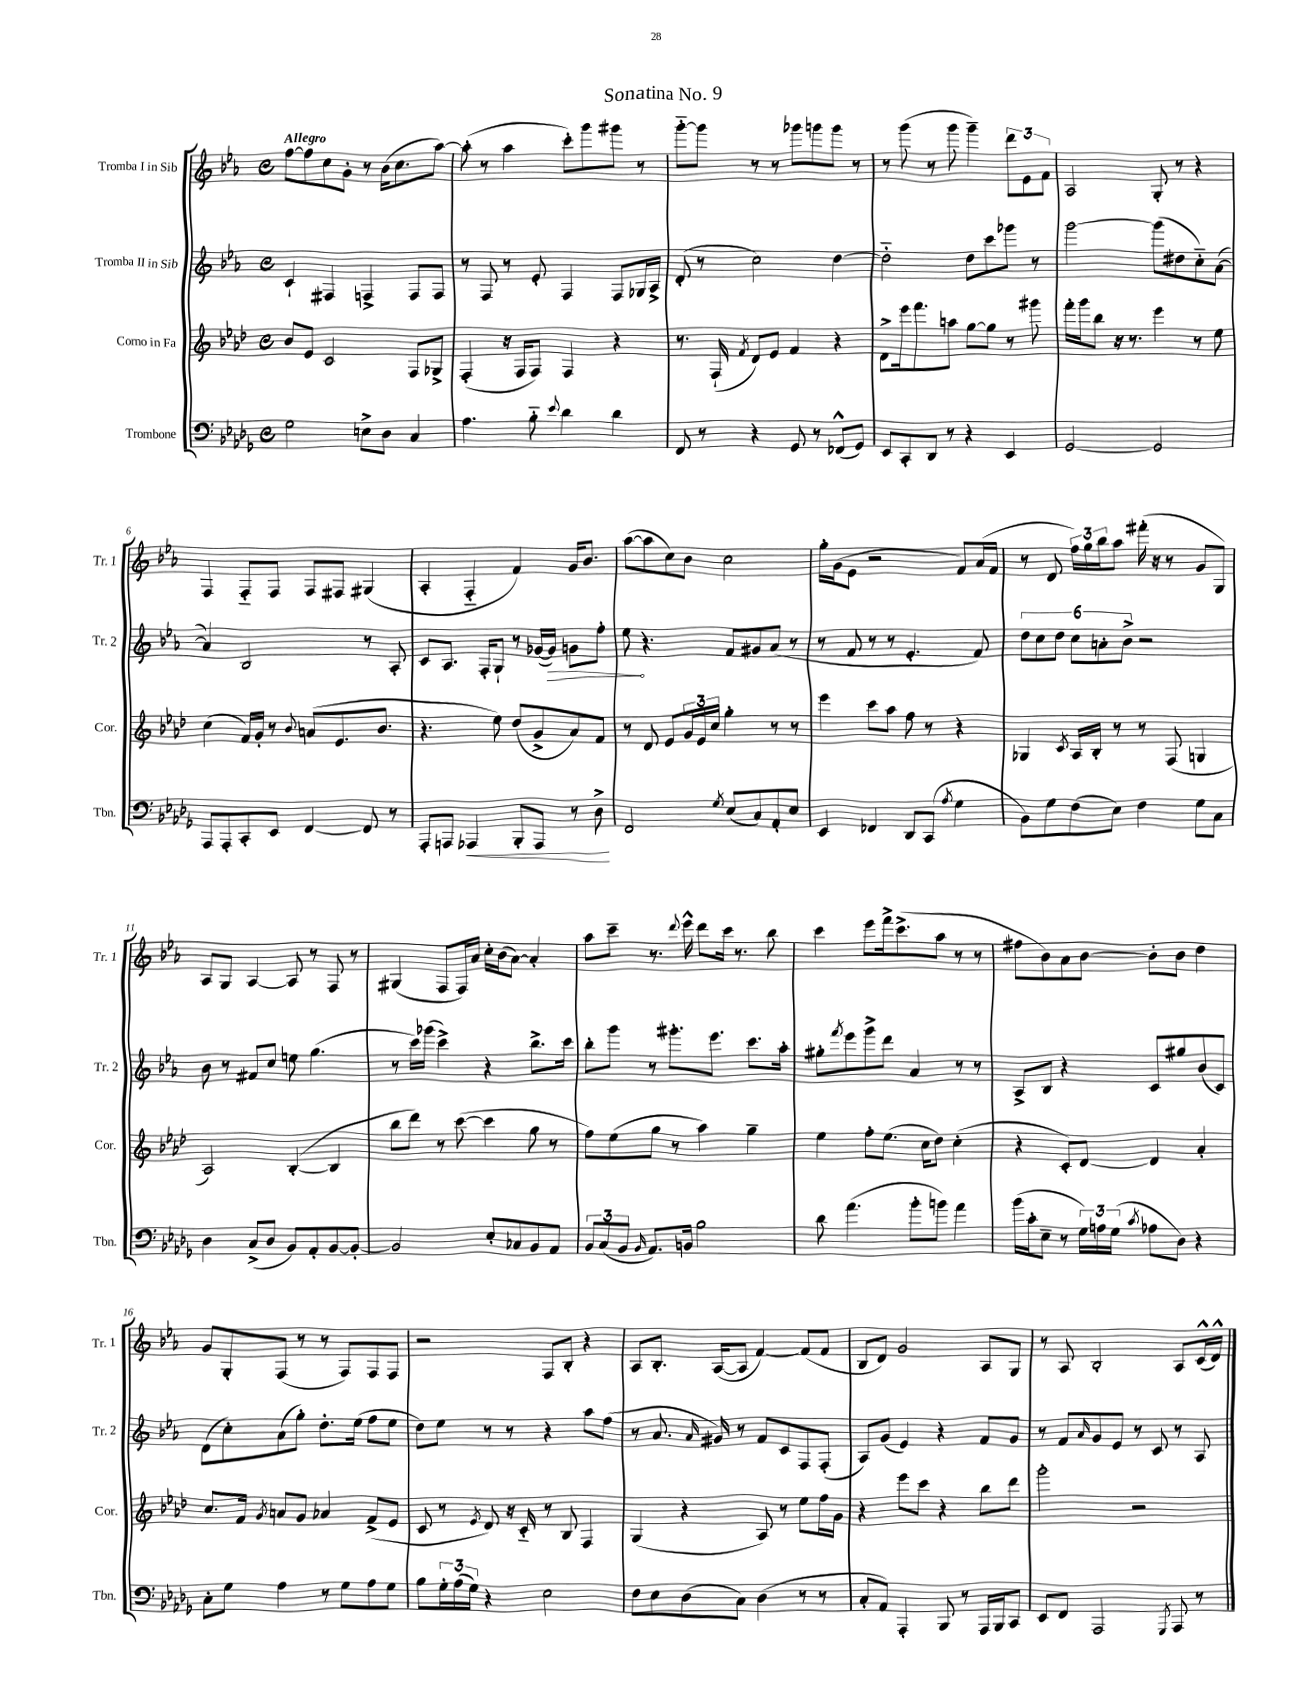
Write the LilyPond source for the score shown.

\header { title = "Sonatina No. 9" }
<<
\new StaffGroup <<
\new Staff = "s0" \with { instrumentName = "Tromba I in Sib" shortInstrumentName = "Tr. 1" } {
    \clef treble \key ees \major \defaultTimeSignature \time 4/4 \tempo "Allegro"
    f''8~ f''8 c''8 g'8-. r8 bes'16( c''8. aes''8~) |
    aes''8-.( r8 aes''4 c'''8-.) g'''8 gis'''8 r8 |
    g'''8~-_ g'''8 r8 r8 ges'''8 g'''8 g'''8 r8 |
    r8 g'''8( r8 g'''8 g'''4--) \tuplet 3/2 { d'''8 ees'8 f'8 } |
    aes2 g8-. r8 r4 |
    f4 f8-_ f8 f8 fis8 gis4( |
    aes4-. f4-_ f'4) g'16 bes'8. |
    aes''8~( aes''8 c''8) bes'8 c''2 |
    g''16-. g'16( ees'8 r2 f'8) aes'16( f'16 |
    r8 d'8 \tuplet 3/2 { f''16) g''16 bes''16 } aes''8 fis'''16-.( r16 r8 g'8 g8) |
    aes8 g8 aes4~ aes8 r8 f8 r8 |
    gis4( f8 f16) aes'16 c''16-. bes'16( aes'8~) aes'4-. |
    aes''8 c'''8-- r8. \appoggiatura { d'''8 } ees'''16-^ d'''8 c'''16 r8. bes''8 |
    c'''4 ees'''8 f'''16-> c'''8.->( aes''8 r8 r8 |
    fis''8 bes'8) aes'8 bes'8~ bes'8-. bes'8 d''4 |
    g'8 g8-. f8( r8 r8 f8) f8 f8 |
    r2 f8 bes8-. r4 |
    aes8 bes8.-. aes16~( aes8 f'4~) f'8( f'8 |
    bes8 d'8) g'2 aes8 g8 |
    r8 aes8 bes2-. aes8 c'16-^( d'16-^) \bar "|." |
}
\new Staff = "s1" \with { instrumentName = "Tromba II in Sib" shortInstrumentName = "Tr. 2" } {
    \clef treble \key ees \major \defaultTimeSignature \time 4/4
    c'4-! fis4 f4-> f8 f8 |
    r8 f8 r8 ees'8-. f4 f8 ges16 aes16-> |
    d'8-.( r8 c''2) d''4~ |
    d''2-_ d''8 c'''8 ges'''8 r8 |
    g'''2~ g'''8( dis''8 c''8-_) aes'8~( |
    aes'4) bes2 r8 aes8-. |
    c'8 aes8. f16-. g8-! r8 ges'16~( \once \override Hairpin.circled-tip = ##t ges'16\>) g'8 f''8-. |
    ees''8\! r4. f'8 gis'8 aes'8( r8 |
    r8 f'8 r8 r8 ees'4.-. f'8) |
    \tuplet 6/4 { d''8 c''8 d''8 c''8 a'8-. bes'8-> } r2 |
    bes'8 r8 fis'8 c''8 e''8 g''4.( |
    r8 c'''16) ges'''16( c'''4->) r4 bes''8.-> c'''16 |
    bes''8-. g'''8 r8 gis'''8.-. ees'''8. c'''8. aes''16-. |
    gis''8-. \acciaccatura { f'''8 } ees'''8 g'''8-> d'''8 aes'4 r8 r8 |
    aes8-> bes8 r4 c'8 gis''8 bes'8( c'8) |
    d'8( c''8-.) aes'8( g''8-.) d''8.-. ees''16( f''8 ees''8 |
    d''8) ees''8 r8 r8 r4 aes''8 f''8( |
    r8 aes'8. \grace { aes'16 } gis'16) r8 f'8 c'8 f8 f8-.( |
    aes8) g'8( ees'4) r4 f'8 g'8 |
    r8 f'8 \grace { aes'16 } g'8 ees'8 r8 c'8 r8 aes8 \bar "|." |
}
\new Staff = "s2" \with { instrumentName = "Corno in Fa" shortInstrumentName = "Cor." } {
    \clef treble \key aes \major \defaultTimeSignature \time 4/4
    bes'8 ees'8 c'2 f8 ges8-> |
    f4-.( r16 f16 f8) f4 r4 |
    r8. f16-!( \acciaccatura { f'8 } des'8) ees'8 f'4 r4 |
    des'8-> ees'''16 f'''8. a''8 g''8~ g''8 r8 gis'''8 |
    f'''16-. g'''16 bes''8 r16 r8. ees'''4 r8 ees''8 |
    c''4( f'16) g'16-. r8 \appoggiatura { bes'8 } a'8( ees'8. bes'8. |
    r4. ees''8) des''8( g'8-> aes'8) f'8 |
    r8 des'8 ees'8 \tuplet 3/2 { g'16 ees'16 c''16 } g''4-. r8 r8 |
    ees'''4 c'''8 aes''8 f''8 r8 r4 |
    ges4 \acciaccatura { c'8 } aes16 bes16-. r8 r8 f8( g4 |
    aes2) bes4~-.( bes4 |
    bes''8 des'''8) r8 c'''8~( c'''4 g''8 r8 |
    f''8) ees''8( g''8 r8 aes''4) g''4-- |
    ees''4 f''8-. ees''8.( c''16 des''8) c''4-.( |
    r4 c'8-.) des'8~ des'4 aes'4-. |
    c''8. f'16 \acciaccatura { g'8 } a'8 g'8 aes'4 f'8->( ees'8 |
    c'8 r8 \acciaccatura { ees'8 } des'8) r16 c'16-_ r8 bes8 f4 |
    g4( r4 aes8) r8 ees''8 f''16 g'16 |
    r4 ees'''8 c'''8 r4 bes''8 des'''8 |
    g'''2-. r2 \bar "|." |
}
\new Staff = "s3" \with { instrumentName = "Trombone" shortInstrumentName = "Tbn." } {
    \clef bass \key des \major \defaultTimeSignature \time 4/4
    ges2 e8-> des8 c4 |
    aes4. bes8-_ \appoggiatura { ees'8 } des'4 des'4 |
    f,8 r8 r4 ges,8 r8 fes,8-^( ges,8) |
    ees,8 c,8-. des,8 r8 r4 ees,4 |
    ges,2~ ges,2 |
    aes,,8 aes,,8-. c,8-. ees,8 f,4~ f,8 r8 |
    aes,,8-. a,,8 aes,,4\< bes,,8-. aes,,8 r8 des8->\! |
    f,2 \acciaccatura { ges8 } ees8( c8) aes,8-. ees8 |
    ees,4 fes,4 des,8 c,8( \acciaccatura { aes8 } ges4 |
    bes,8) ges8 f8( ees8) f4 ges8 c8 |
    des4 c8->( des8 bes,8) aes,8-. bes,8~ bes,8~-. |
    bes,2 ees8-. ces8 bes,8 aes,8 |
    \tuplet 3/2 { bes,8 c8( bes,8 } \grace { bes,16 } aes,8.) b,16 bes2 |
    des'8 aes'4.( bes'8-. b'8) aes'4 |
    bes'16( c'16-. ees8-- r8 \tuplet 3/2 { ges16) a16 ges16( } \acciaccatura { c'8 } aes8 des8) r4 |
    c8-. ges8 aes4 r8 ges8 aes8 ges8 |
    bes8 \tuplet 3/2 { ges16-. aes16( ges16) } r4 ees2 |
    f8 ees8 des8( c8) des4( r8 r8 |
    c8-. aes,8) aes,,4-. bes,,8 r8 aes,,16 bes,,16 c,8 |
    ees,8 f,8 aes,,2 \acciaccatura { ges,,8 } aes,,8 r8 \bar "|." |
}
>>
>>
